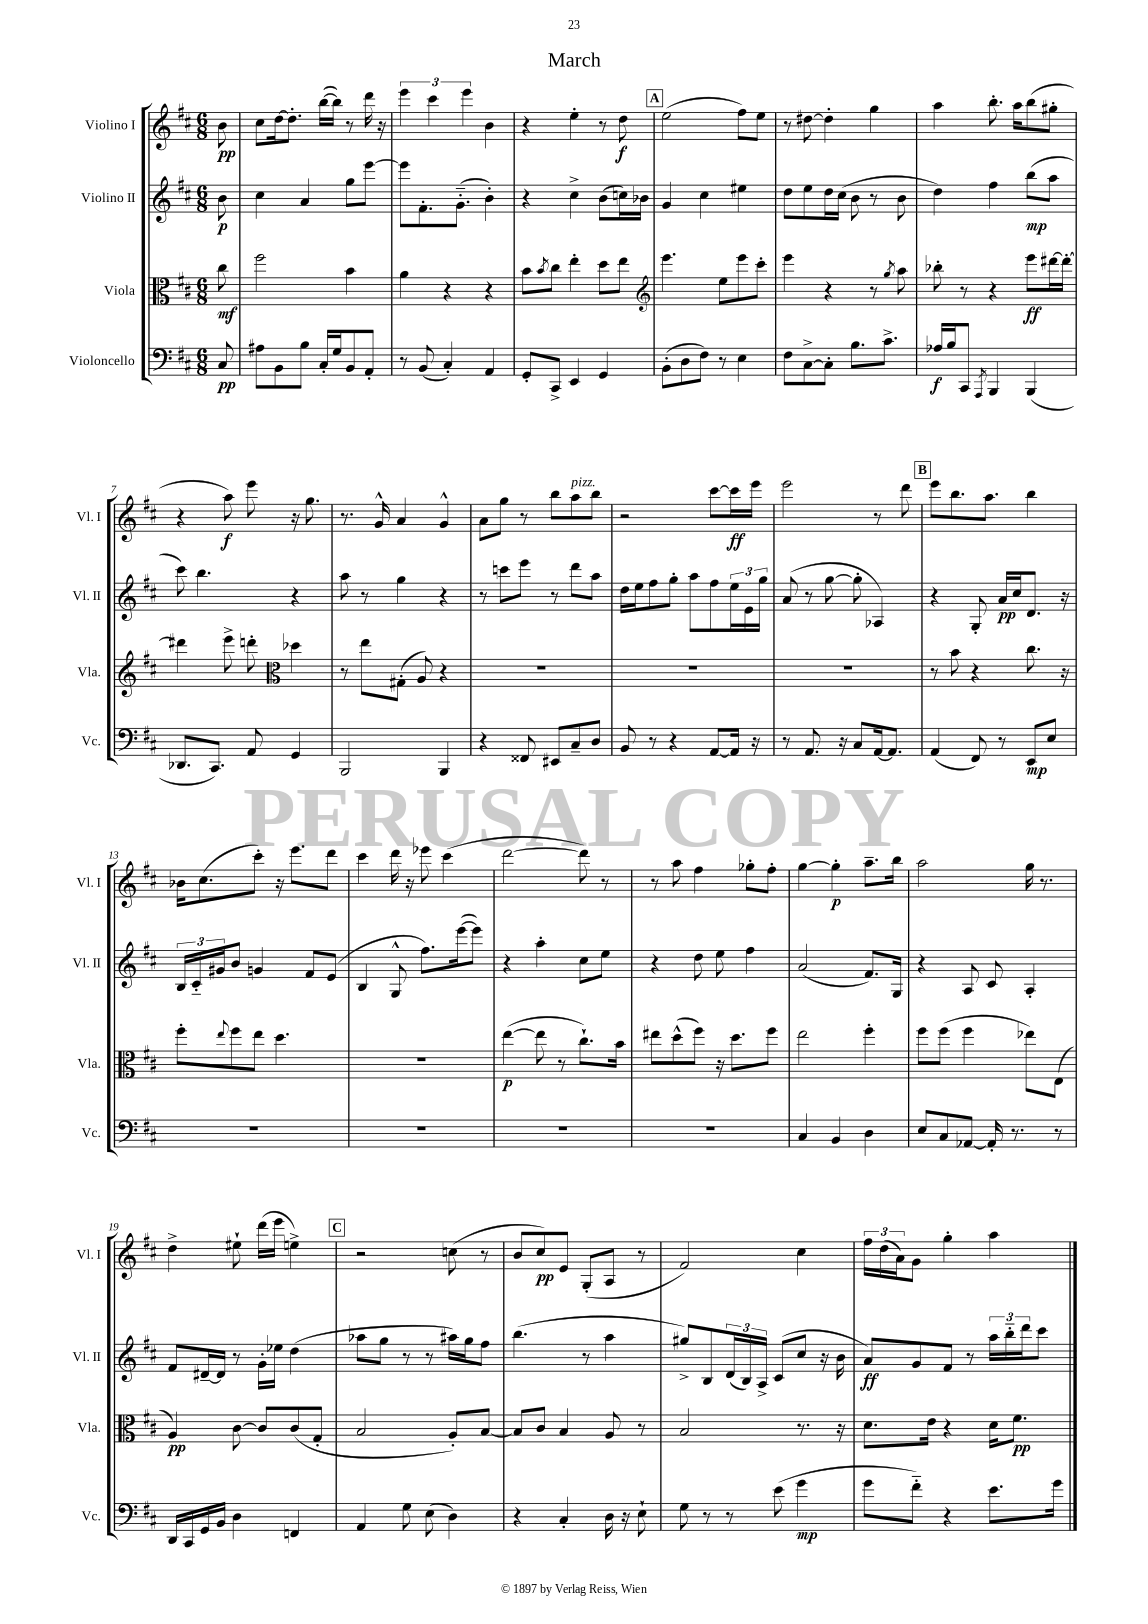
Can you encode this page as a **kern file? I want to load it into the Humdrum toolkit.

**kern	**kern	**kern	**kern
*staff4	*staff3	*staff2	*staff1
*clefF4	*clefC3	*clefG2	*clefG2
*k[f#c#]	*k[f#c#]	*k[f#c#]	*k[f#c#]
*M6/8	*M6/8	*M6/8	*M6/8
8C#	8cc#	8b	8b
=	=	=	=
8A#	2ff#	4cc#	8cc#
8BB	.	.	[16dd
.	.	.	8.dd']
8B	.	4a	.
16C#'	.	.	([16bb
16G	.	.	16bb])
8BB	4b	8gg	8r
8AA'	.	[8eee	16ddd
.	.	.	16r
=	=	=	=
8r	4a	8eee]	6eee
(8BB	.	8.f#'	.
.	.	.	6ccc#
4C#')	4r	.	.
.	.	(8.g'~	.
.	.	.	6eee
4AA	4r	4b')	4b
=	=	=	=
8GG'	8b	4r	4r
.	8qb	.	.
8CC#^	8cc#	.	.
4EE	4ee'	4cc#^	4ee'
4GG	8dd	(8b	8r
.	8ee	16cc)	8dd
.	.	16b-	.
=	=	=	=
*	*clefG2	*	*
(8BB'	4.eee	4g	(2ee
8D	.	.	.
8F#)	.	4cc#	.
8r	8ee	.	.
4E	8eee	4ee#	8ff#)
.	8ccc#'	.	8ee
=	=	=	=
8F#	4eee	8dd	8r
[8C#^	.	8ee	[8dd#
8C#']	4r	16dd	4dd#']
.	.	(16cc#	.
8.B	.	8b	.
.	8r	8r	4gg
8.c#^	.	.	.
.	8qgg	.	.
.	8aa	8b	.
=	=	=	=
16A-	8bb-'	4dd)	4aa
16B	.	.	.
8CC#	8r	.	.
8qAAA	.	.	.
4BBB	4r	4ff#	8.bb'
.	.	.	16aa
(4BBB	8eee	(8bb	(8bb
.	[16ddd#	8aa	8gg#'
.	16ddd#'_	.	.
=	=	=	=
8.DD-	4ddd#]	8ccc#)	4r
.	.	4.bb	.
8.CC#)	.	.	.
.	8eee^	.	8aa)
8AA	8ddd'	.	8eee
*	*clefC3	*	*
4GG	4dd-	4r	16r
.	.	.	8.gg
=	=	=	=
2BBB	8r	8aa	8.r
.	8ee	8r	.
.	.	.	16g^^
.	(8G#'	4gg	4a
.	8A)	.	.
4BBB	4r	4r	4g^^
=	=	=	=
4r	2.r	8r	8a
.	.	8ccc	8gg
8FF##	.	8eee	8r
8EE#	.	8r	8bb
8C#~	.	8ddd	8aa
8D	.	8aa	8bb
=	=	=	=
8BB	2.r	16dd	2r
.	.	16ee	.
8r	.	8ff#	.
4r	.	8gg'	.
.	.	8aa	.
[8AA	.	8ff#	[8ccc#
16AA]	.	24ee	16ccc#]
.	.	24e	.
16r	.	.	16eee
.	.	24gg	.
=	=	=	=
8r	2.r	(8a	2eee
8.AA	.	8r	.
.	.	[8gg	.
16r	.	.	.
8C#	.	8gg']	.
[16AA	.	4A-)	8r
8.AA]	.	.	.
.	.	.	8ddd
=	=	=	=
(4AA	8r	4r	8eee
.	8b	.	8.bb
8FF#)	4r	8G'	.
.	.	.	8.aa
8r	.	16a	.
.	.	16cc#	.
8EE	8.cc#	8.d	4bb
8E	.	.	.
.	16r	16r	.
=	=	=	=
2.r	8ff#'	24B	16b-
.	.	24c#'~	.
.	.	.	(8.cc#
.	.	24g#	.
.	8qqee	.	.
.	8ff#	8b	.
.	8ee	4g	8ccc#')
.	4.dd	.	16r
.	.	.	8.eee
.	.	8f#	.
.	.	(8e	8ddd
=	=	=	=
2.r	2.r	4B	4ccc#
.	.	8G^^	16ddd
.	.	.	16r
.	.	8.ff#)	8eee-
.	.	.	(4ccc#
.	.	([16eee	.
.	.	8eee])	.
=	=	=	=
2.r	([4ee	4r	[2ddd
.	8ee]	4aa'	.
.	8r	.	.
.	8.cc#`)	8cc#	8ddd])
.	.	8ee	8r
.	16b	.	.
=	=	=	=
2.r	8ee#	4r	8r
.	(8dd^^	.	8aa
.	8ff#)	8dd	4ff#
.	16r	8ee	.
.	8.dd	.	.
.	.	4ff#	8gg-'
.	8ff#	.	8ff#'
=	=	=	=
4C#	2ee	(2a	[4gg
4BB	.	.	4gg']
4D	4ff#'	8.f#)	8.aa~
.	.	16G	16bb
=	=	=	=
8E	8ff#	4r	2aa
8C#	(8ff#	.	.
[8AA-	4ff#	8A	.
16AA-']	.	8c#	.
8.r	.	.	.
.	8ee-)	4A'	16gg
.	.	.	8.r
8r	(8E	.	.
=	=	=	=
16DD	4A)	8f#	4dd^
16CC#	.	.	.
16GG	.	[16d#~	.
16BB	.	16d#]	.
4D	[8c#	8r	8ee#`
.	8c#]	16g'	(16ddd
.	.	16ee-	16eee
4FF	(8c#	(4dd	4ee^)
.	8G'	.	.
=	=	=	=
4AA	2B	8aa-	2r
.	.	8gg	.
8G	.	8r	.
(8E	.	8r	.
4D)	8A')	16aa#)	(8cc
.	.	16gg	.
.	[8B	8ff#	8r
=	=	=	=
4r	8B]	(4.bb	8b
.	8c#	.	8cc#)
4C#'	4B	.	8e
.	.	8r	(8G'
16D	8A	4aa	8A
16r	.	.	.
8E`	8r	.	8r
=	=	=	=
8G	2B	8gg#^)	2f#)
8r	.	8B	.
8r	.	(24d	.
.	.	24B)	.
.	.	24A^	.
(8e	.	(8c#	.
4g	8.r	8cc#	4cc#
.	.	16r	.
.	16r	16b	.
=	=	=	=
8g	8.d	8a)	24ff#
.	.	.	(24dd
.	.	.	24a)
8f#'~)	.	8g	8g
.	16e	.	.
4r	4r	8f#	4gg'
.	.	8r	.
8.e	16d	24aa	4aa
.	.	24bb'~	.
.	8.f#	.	.
.	.	24ddd	.
.	.	8ccc#	.
16g	.	.	.
==	==	==	==
*-	*-	*-	*-
